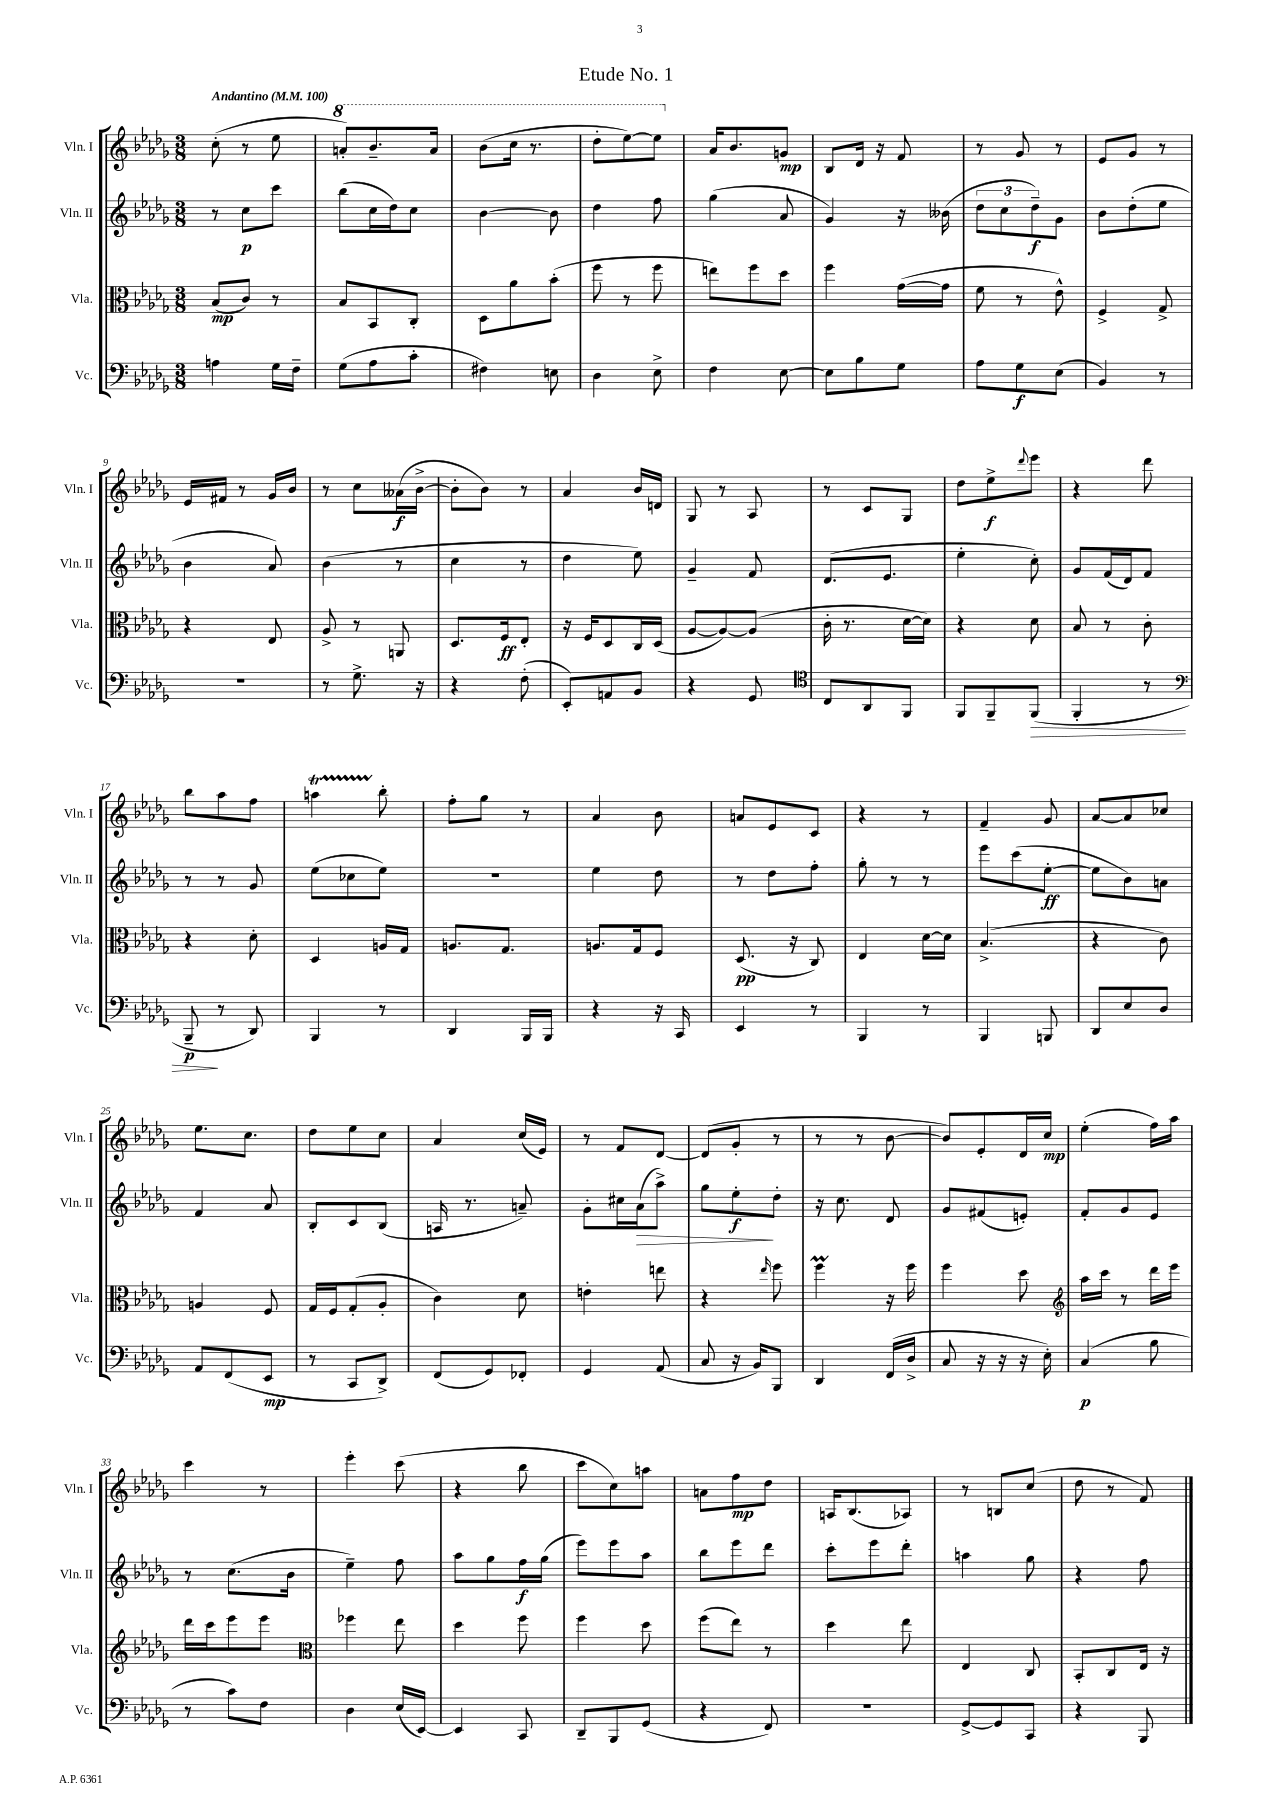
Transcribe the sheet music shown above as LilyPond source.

\header { title = "Etude No. 1" }
<<
\new StaffGroup <<
\new Staff = "s0" \with { instrumentName = "Vln. I" shortInstrumentName = "Vln. I" } {
    \clef treble \key des \major \numericTimeSignature \time 3/8 \tempo "Andantino" 4 = 100
    c''8-.( r8 ees''8 |
    \ottava #1 a''8-.) bes''8.-- a''16 |
    bes''8( c'''16 r8. |
    des'''8-. ees'''8~) ees'''8 \ottava #0 |
    aes'16 bes'8. g'8\mp |
    bes8 des'16 r16 f'8 |
    r8 ges'8 r8 |
    ees'8 ges'8 r8 |
    ees'16 fis'16 r8 ges'16 bes'16 |
    r8 c''8 aeses'16\f( bes'16~-> |
    bes'8-. bes'8) r8 |
    aes'4 bes'16 d'16 |
    ges8 r8 aes8 |
    r8 c'8 ges8 |
    des''8 ees''8->\f \appoggiatura { des'''8 } ees'''8 |
    r4 des'''8 |
    bes''8 aes''8 f''8 |
    a''4\startTrillSpan bes''8-.\stopTrillSpan |
    f''8-. ges''8 r8 |
    aes'4 bes'8 |
    a'8 ees'8 c'8 |
    r4 r8 |
    f'4-- ges'8 |
    aes'8~ aes'8 ces''8 |
    ees''8. c''8. |
    des''8 ees''8 c''8 |
    aes'4 c''16( ees'16) |
    r8 f'8 des'8~ |
    des'8( ges'8-. r8 |
    r8 r8 bes'8~ |
    bes'8) ees'8-. des'16 c''16\mp |
    ees''4-.( f''16) aes''16 |
    c'''4 r8 |
    ees'''4-. c'''8( |
    r4 bes''8 |
    c'''8 c''8) a''8 |
    a'8 f''8\mp des''8 |
    a16 bes8.( aes8) |
    r8 b8 c''8( |
    des''8 r8 f'8) \bar "|." |
}
\new Staff = "s1" \with { instrumentName = "Vln. II" shortInstrumentName = "Vln. II" } {
    \clef treble \key des \major \numericTimeSignature \time 3/8
    r8 c''8\p c'''8 |
    bes''8( c''16 des''16) c''8 |
    bes'4~ bes'8 |
    des''4 f''8 |
    ges''4( aes'8 |
    ges'4) r16 beses'16( |
    \tuplet 3/2 { des''8 c''8 des''8--\f) } ges'8 |
    bes'8 des''8-.( ees''8 |
    bes'4 aes'8) |
    bes'4( r8 |
    c''4 r8 |
    des''4 ees''8) |
    ges'4-- f'8 |
    des'8.( ees'8. |
    ees''4-. c''8-.) |
    ges'8 f'16( des'16) f'8 |
    r8 r8 ges'8 |
    ees''8( ces''8 ees''8) |
    R4. |
    ees''4 des''8 |
    r8 des''8 f''8-. |
    ges''8-. r8 r8 |
    ees'''8 c'''8( ees''8~-.\ff |
    ees''8 bes'8) a'8 |
    f'4 aes'8 |
    bes8-. c'8 bes8( |
    a16 r8. a'8--) |
    ges'8-. cis''16 aes'16\>( aes''8->) |
    ges''8 ees''8-.\f\! des''8-. |
    r16 c''8. des'8 |
    ges'8 fis'8( e'8-.) |
    f'8-. ges'8 ees'8 |
    r8 c''8.( bes'16 |
    ees''4--) f''8 |
    aes''8 ges''8 f''16\f ges''16( |
    ees'''8) ees'''8 aes''8 |
    bes''8 ees'''8 des'''8 |
    c'''8-. ees'''8 des'''8-. |
    a''4 ges''8 |
    r4 f''8 \bar "|." |
}
\new Staff = "s2" \with { instrumentName = "Vla." shortInstrumentName = "Vla." } {
    \clef alto \key des \major \numericTimeSignature \time 3/8
    bes8\mp( c'8) r8 |
    bes8 bes,8 c8-. |
    des8 aes'8 bes'8-.( |
    f''8 r8 f''8 |
    e''8) f''8 des''8 |
    f''4 ges'16~( ges'16 |
    f'8 r8 ees'8-^) |
    f4-> ges8-> |
    r4 ees8 |
    aes8-> r8 a,8 |
    des8. f16\ff ees8-. |
    r16 f16 des8 c16 des16( |
    aes8~ aes8~) aes8( |
    c'16-. r8. des'16~ des'16) |
    r4 des'8 |
    bes8 r8 c'8-. |
    r4 des'8-. |
    des4 a16 ges16 |
    a8. ges8. |
    a8. ges16 f8 |
    des8.\pp( r16 c8) |
    ees4 des'16~ des'16 |
    bes4.->( |
    r4 c'8) |
    a4 f8 |
    ges16 f16 ges8-.( aes8-. |
    c'4) des'8 |
    e'4-. e''8 |
    r4 \grace { ees''16 } f''8 |
    f''4\prall r16 f''16 |
    f''4 des''8 |
    \clef treble aes''16 c'''16 r8 des'''16 ees'''16 |
    des'''16 c'''16 ees'''8 ees'''8 |
    \clef alto fes''4 ees''8 |
    des''4 f''8 |
    f''4 des''8 |
    f''8( ees''8) r8 |
    des''4 ees''8 |
    ees4 c8 |
    bes,8-. c8 ees16 r16 \bar "|." |
}
\new Staff = "s3" \with { instrumentName = "Vc." shortInstrumentName = "Vc." } {
    \clef bass \key des \major \numericTimeSignature \time 3/8
    a4 ges16 f16-- |
    ges8( aes8 c'8-. |
    fis4) e8 |
    des4 ees8-> |
    f4 ees8~ |
    ees8 bes8 ges8 |
    aes8 ges8\f ees8( |
    bes,4) r8 |
    R4. |
    r8 ges8.-> r16 |
    r4 f8-.( |
    ees,8-.) a,8 bes,8 |
    r4 ges,8 |
    \clef tenor c8 aes,8 f,8 |
    f,8 f,8-- f,8\>( |
    f,4-. r8 |
    \clef bass bes,,8--\p\! r8 des,8) |
    bes,,4 r8 |
    des,4 bes,,16 bes,,16 |
    r4 r16 c,16 |
    ees,4 r8 |
    bes,,4 r8 |
    bes,,4 b,,8 |
    des,8 ees8 des8 |
    aes,8 f,8( ees,8\mp |
    r8 c,8 des,8->) |
    f,8( ges,8) fes,8-. |
    ges,4 aes,8( |
    c8 r16 bes,16) bes,,8 |
    des,4 f,16( des16-> |
    c8 r16 r16 r16 ees16-.) |
    c4\p( bes8 |
    r8 c'8) f8 |
    des4 ees16( ees,16~) |
    ees,4 c,8 |
    des,8-- bes,,8 ges,8( |
    r4 f,8) |
    R4. |
    ges,8~-> ges,8 c,8 |
    r4 bes,,8 \bar "|." |
}
>>
>>
